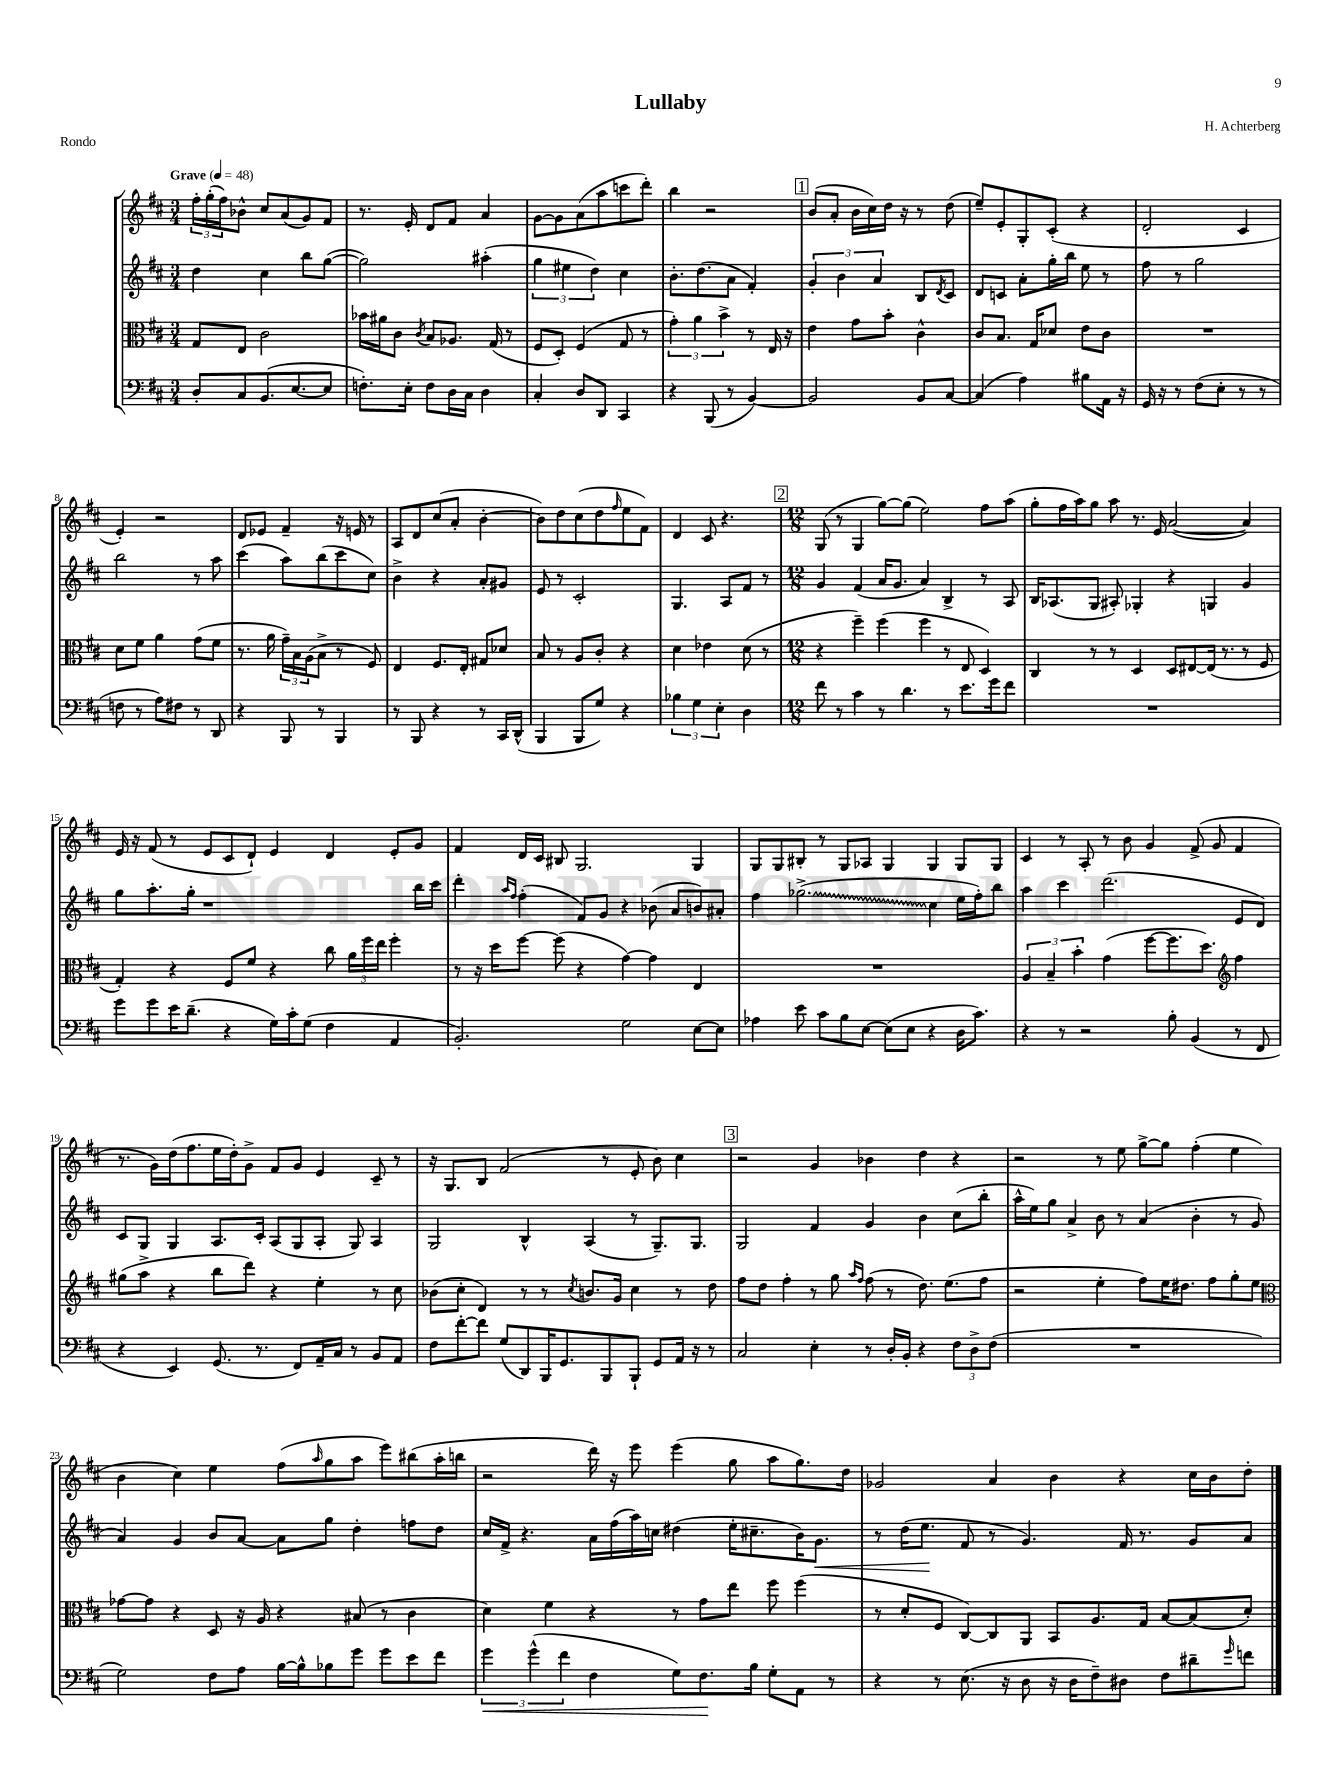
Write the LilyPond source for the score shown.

\header { title = "Lullaby" composer = "H. Achterberg" piece = "Rondo" }
<<
\new StaffGroup <<
\new Staff = "s0" {
    \clef treble \key d \major \numericTimeSignature \time 3/4 \tempo "Grave" 4 = 48
    \tuplet 3/2 { fis''16-. g''16-.( fis''16) } bes'8-^ cis''8 a'8( g'8) fis'8 |
    r8. e'16-. d'8 fis'8 a'4 |
    g'8~ g'8 a'8( a''8 c'''8 d'''8-.) |
    b''4 r2 |
    \mark \markup { \box "1" } b'8( a'8-. b'16 cis''16) d''16 r16 r8 d''8( |
    e''8--) e'8-. g8-. cis'8-.( r4 |
    d'2-. cis'4 |
    e'4-.) r2 |
    d'8 ees'8 fis'4-- r16 e'16 r8 |
    a8 d'8 cis''8( a'8-. b'4~-. |
    b'8) d''8 cis''8( d''8 \grace { fis''16 } e''8 fis'8) |
    d'4 cis'8 r4. |
    \mark \markup { \box "2" } \numericTimeSignature \time 12/8 g8( r8 g4 g''8~) g''8( e''2) fis''8 a''8( |
    g''8-. fis''16 a''16) g''8 a''8 r8. e'16 a'2~( a'4) |
    e'16 r16 fis'8( r8 e'8 cis'8 d'8-!) e'4 d'4 e'8-. g'8 |
    fis'4 d'16 cis'16 bis8 g2. g4 |
    g8 g8 bis8-. r8 g8 aes8 g4 g4 g8 g8 |
    cis'4 r8 a8-. r8 b'8 g'4 fis'8->( g'8 fis'4 |
    r8. g'16) d''16( fis''8. e''16 d''16-.) g'8-> fis'8 g'8 e'4 cis'8-- r8 |
    r16 g8. b8 fis'2( r8 e'8-. b'8) cis''4 |
    \mark \markup { \box "3" } r2 g'4 bes'4 d''4 r4 |
    r2 r8 e''8 g''8~-> g''8 fis''4-.( e''4 |
    b'4 cis''4) e''4 fis''8( \grace { a''16 } g''8 a''8 e'''8) bis''8( a''16-. b''16 |
    r2 d'''16) r16 e'''8 e'''4( g''8 a''8 g''8.) d''16 |
    ges'2 a'4 b'4 r4 cis''16 b'16 d''8-. \bar "|." |
}
\new Staff = "s1" {
    \clef treble \key d \major \numericTimeSignature \time 3/4
    d''4 cis''4 b''8 g''8~( |
    g''2) ais''4-.( |
    \tuplet 3/2 { g''4 eis''4 d''4) } cis''4 |
    b'8.-. d''8.( a'8 fis'4-.) |
    \mark \markup { \box "1" } \tuplet 3/2 { g'4-. b'4 a'4 } b8 \acciaccatura { d'8 } cis'8 |
    d'8 c'8 a'8-. g''16-. b''16 e''8 r8 |
    fis''8 r8 g''2 |
    b''2 r8 a''8 |
    cis'''4( a''8) b''8( cis'''8 cis''8) |
    b'4-> r4 a'8-. gis'8 |
    e'8 r8 cis'2-. |
    g4. a8 fis'8 r8 |
    \mark \markup { \box "2" } \numericTimeSignature \time 12/8 g'4 fis'4( a'16 g'8. a'4) b4-> r8 a8 |
    b16 aes8.( g8 ais8-.) ges4-. r4 g4 g'4 |
    g''8 a''8.-. g''16-. r1 b''16 cis'''16 |
    d'''4-. \grace { a''16 fis''16 } fis''4-.( fis'8) g'8 r4 bes'8( a'8 b'8) ais'8-. |
    fis''4 \once \override Glissando.style = #'zigzag ges''2.->\glissando( cis''4 e''16 fis''16-.) b''8 |
    a''4 cis'''4 d'''2.( e'8 d'8) |
    cis'8 g8 g4 a8. cis'16-. a8( g8 a8-. g8) a4 |
    g2 b4-^ a4( r8 g8.--) g8. |
    \mark \markup { \box "3" } g2 fis'4 g'4 b'4 cis''8( b''8-. |
    a''16-^ e''16) g''8 a'4-> b'8 r8 a'4( b'4-. r8 g'8 |
    a'4) g'4 b'8 a'8~ a'8 g''8 d''4-. f''8 d''8 |
    cis''16 fis'16-> r4. a'16 fis''16( a''16) c''16 dis''4( e''16-. cis''8.-- b'16) g'8.\< |
    r8 d''16( e''8.\! fis'8 r8 g'4.) fis'16 r8. g'8 a'8 \bar "|." |
}
\new Staff = "s2" {
    \clef alto \key d \major \numericTimeSignature \time 3/4
    g8 e8 cis'2 |
    bes'16 ais'16 cis'8 \acciaccatura { cis'8 } b8 aes8. g16( r8 |
    fis8 d8-.) fis4( g8 r8 |
    \tuplet 3/2 { g'4-.) a'4 b'4-> } r8 e16 r16 |
    \mark \markup { \box "1" } e'4 g'8 b'8-. cis'4-^ |
    cis'8 b8. g16 des'8 e'8 cis'8 |
    R2. |
    d'8 fis'8 a'4 g'8( fis'8 |
    r8. a'16 \tuplet 3/2 { g'16--) b16 a16( } b8-> r8 fis8) |
    e4 fis8. e16-. gis8 des'8 |
    b8 r8 a8 cis'8-. r4 |
    d'4 ees'4 d'8( r8 |
    \mark \markup { \box "2" } \numericTimeSignature \time 12/8 r4 fis''4--) fis''4( fis''4 r8 e8 d4) |
    cis4 r8 r8 d4 d8 eis8~ eis16( r8. r8 fis8 |
    g4-.) r4 fis8 fis'8 r4 cis''8 \tuplet 3/2 { a'16 fis''16 e''16 } fis''4-. |
    r8 r16 d''16 fis''8~ fis''8( r4 g'4~) g'4 e4 |
    R1. |
    \tuplet 3/2 { a4 b4-- b'4-. } g'4( fis''8~ fis''8. d''8.) \clef treble fis''4 |
    gis''8( a''8-> r4 b''8 d'''8) r4 e''4-. r8 cis''8 |
    bes'8( cis''8-. d'4) r8 r8 \acciaccatura { cis''8 } b'8. g'16 cis''4 r8 d''8 |
    \mark \markup { \box "3" } fis''8 d''8 fis''4-. r8 g''8 \grace { a''16 fis''16 } fis''8( r8 d''8.) e''8.( fis''8 |
    r2 e''4-. fis''8) e''16 dis''8. fis''8 g''8-. e''8 |
    \clef alto ges'8~ ges'8 r4 d8 r16 a16 r4 bis8( r8 cis'4 |
    d'4) fis'4 r4 r8 g'8 e''8 fis''8 fis''4( |
    r8 d'8-. fis8 cis8~) cis8 a,8 b,8 a8. g16 b8~ b8( d'8-.) \bar "|." |
}
\new Staff = "s3" {
    \clef bass \key d \major \numericTimeSignature \time 3/4
    d8-. cis8 b,8.( e8.~ e8 |
    f8.-.) e16-. f8 d16 cis16 d4 |
    cis4-. d8 d,8 cis,4 |
    r4 b,,8( r8 b,4~) |
    \mark \markup { \box "1" } b,2 b,8 cis8~ |
    cis4( a4) bis8 a,16 r16 |
    g,16 r16 r8 fis8( e8-. r8 r8 |
    f8 r8 a8) fis8 r8 d,8 |
    r4 b,,8 r8 b,,4 |
    r8 b,,8 r4 r8 cis,16 d,16-^( |
    b,,4 b,,8 g8) r4 |
    \tuplet 3/2 { bes4 g4 e4-. } d4 |
    \mark \markup { \box "2" } \numericTimeSignature \time 12/8 fis'8 r8 cis'4 r8 d'4. r8 e'8. g'16 fis'8 |
    R1. |
    g'8 g'8 e'16 d'8.--( r4 g16) cis'16-. g8( fis4 a,4 |
    b,2.-.) g2 e8~ e8 |
    aes4 e'8 cis'8 b8 e8~ e8( e8 r4 d16 cis'8.) |
    r4 r8 r2 b8-. b,4( r8 fis,8 |
    r4 e,4) g,8.( r8. fis,8) a,16-- cis16 r8 b,8 a,8 |
    fis8 fis'8~-. fis'8 g8( d,8) b,,16 g,8. b,,8 b,,8-! g,8 a,16 r16 r8 |
    \mark \markup { \box "3" } cis2 e4-. r8 d16-. b,16-. r4 \tuplet 3/2 { fis8 d8-> fis8( } |
    R1. |
    g2) fis8 a8 b16~ b16-^ bes8 g'8 g'8 e'8 fis'8 |
    \tuplet 3/2 { g'4\< g'4-^( fis'4 } fis4 g8) fis8.\! b16 g8-. a,8 r8 |
    r4 r8 e8.( r16 d8 r16 d16 fis8--) dis8 fis8 dis'8-- \grace { g'16 } f'8 \bar "|." |
}
>>
>>
